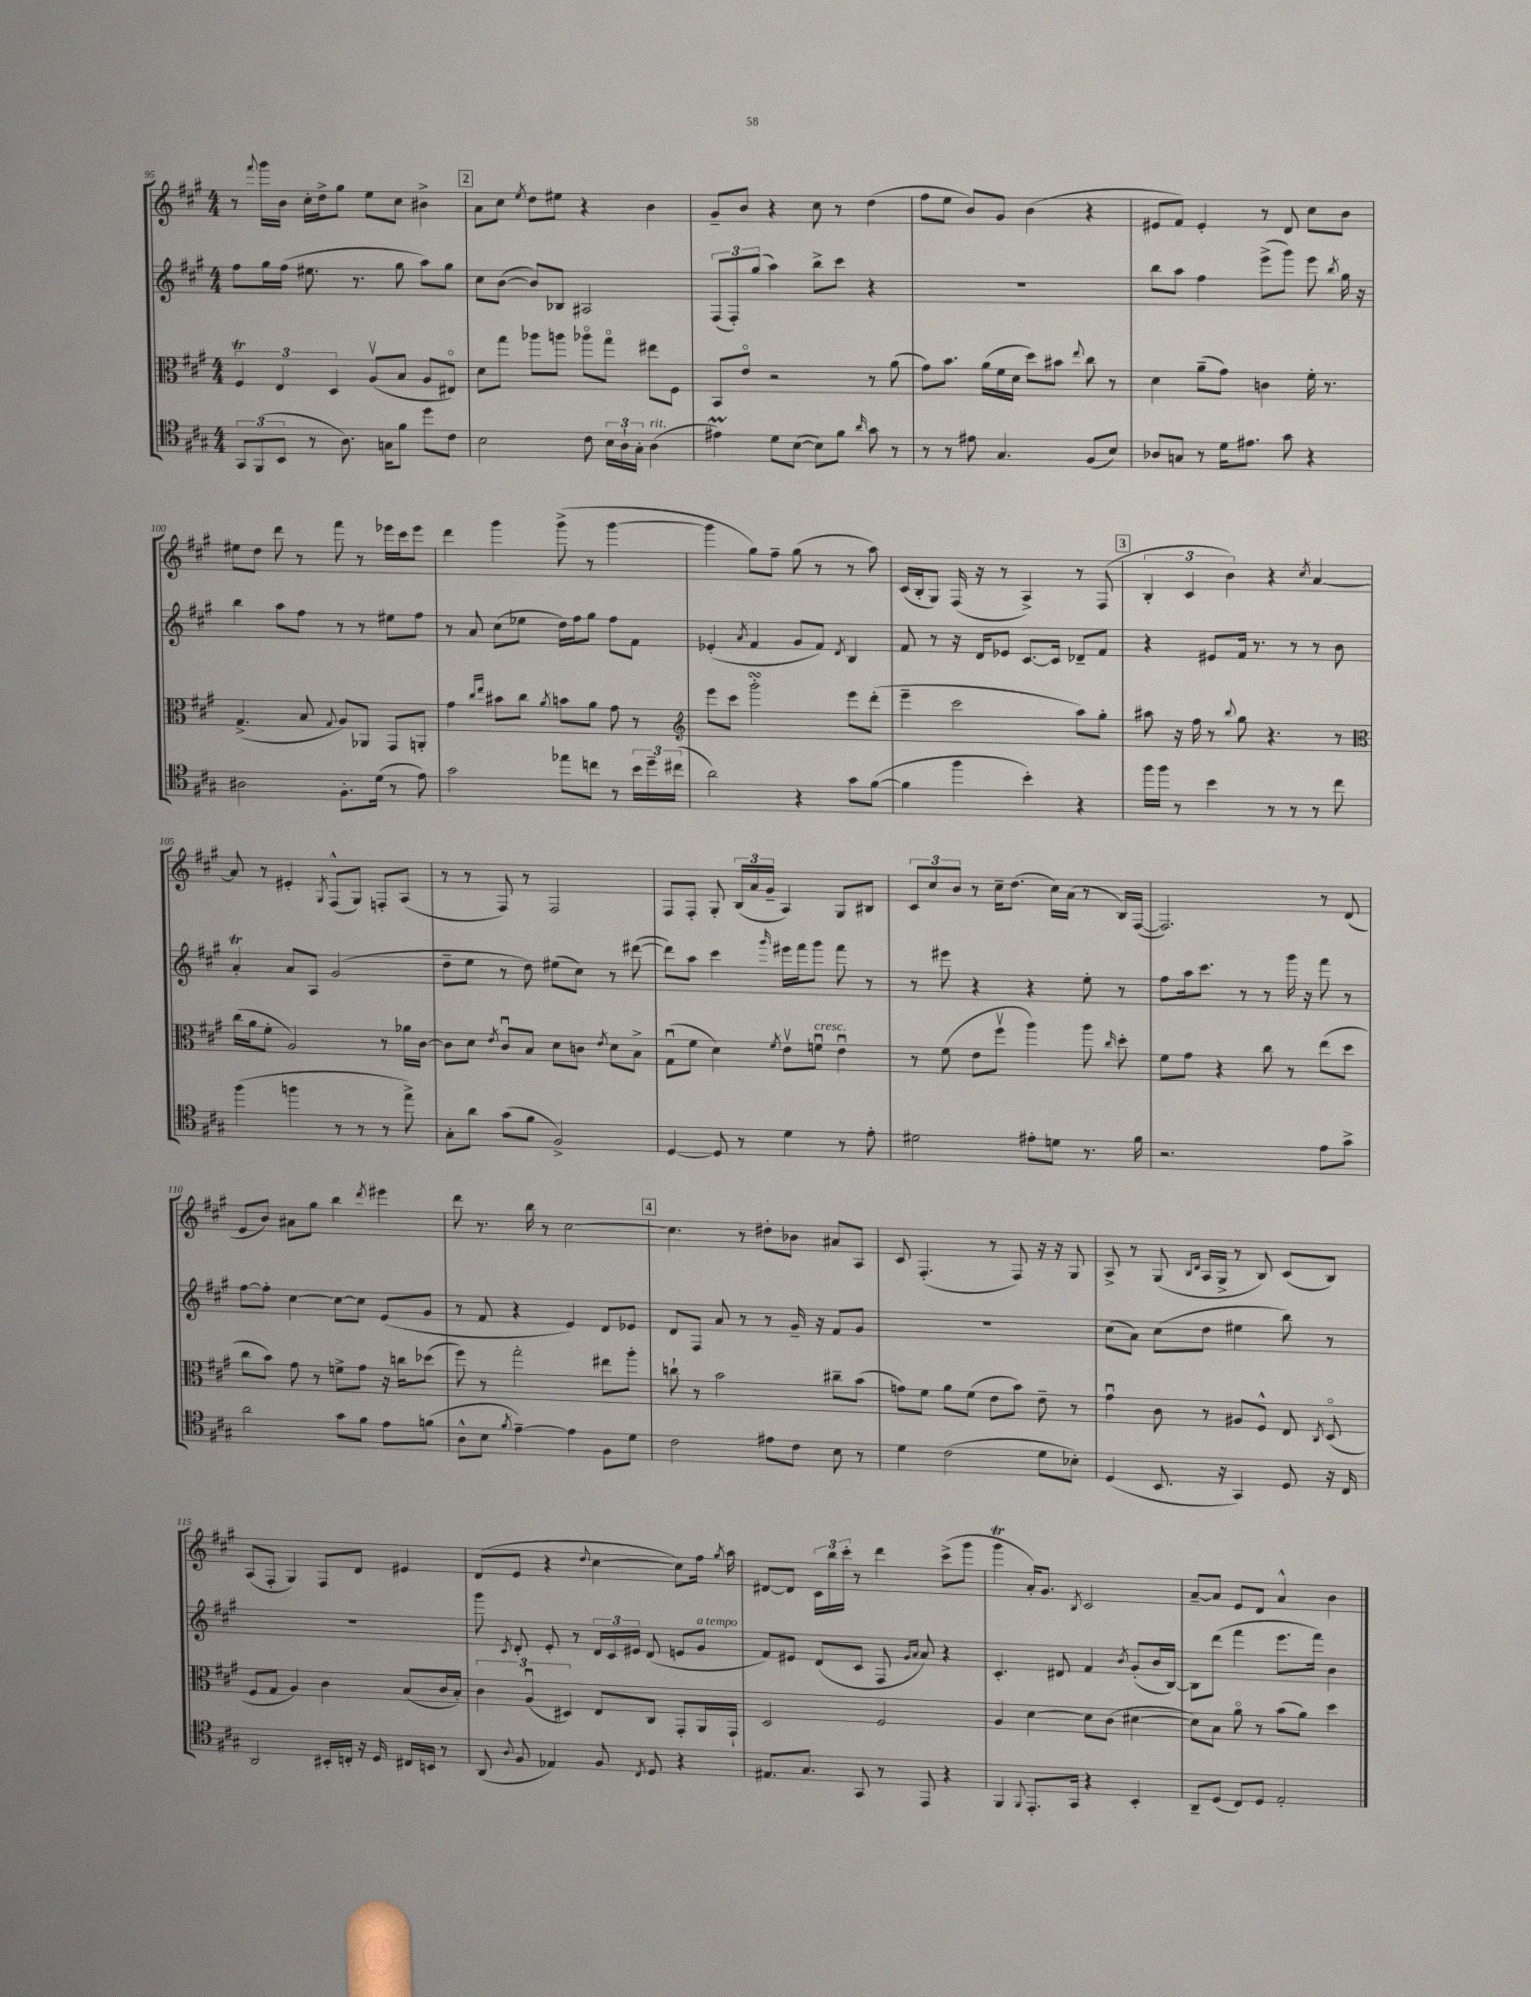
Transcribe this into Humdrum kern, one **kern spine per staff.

**kern	**kern	**kern	**kern
*staff4	*staff3	*staff2	*staff1
*clefC4	*clefC3	*clefG2	*clefG2
*k[f#c#g#]	*k[f#c#g#]	*k[f#c#g#]	*k[f#c#g#]
*M4/4	*M4/4	*M4/4	*M4/4
12GG#	6F#	8ff#	8r
(12FF#	.	.	.
.	.	.	8qqfff#
.	.	16gg#	16ggg#
12BB	6E	.	.
.	.	(16ff#	16b
8r	.	8.ee#	16cc#'
.	.	.	16dd^
.	6D	.	.
8.A)	.	.	8gg#
.	.	8.r	.
.	(8Av	.	8ee
16G	.	.	.
8f#	8B	8gg#	8cc#
8dd	8A	8aa)	4b#^
8c#	8E#o)	8gg#	.
=	=	=	=
2B	8d	8cc#	8a
.	8gg#	([8b	8cc#
.	.	.	8qee
.	8aa-	8b])	8dd
.	8aa	8B-	8ee#
8c#	8aa-o	2A#	4r
24B	8gg#o	.	.
24A`	.	.	.
24G#'	.	.	.
(4A	8ee#	.	4b
.	8F#	.	.
=	=	=	=
4e#)	8BB	(12F#	8g#~
.	.	12F#')	.
.	8eo	.	8b
.	.	(12gg#	.
8d	2r	4aa)	4r
([8B	.	.	.
8B])	.	8bb^	8cc#
8f#	.	8ccc#	8r
16qqa	.	.	.
8g#	8r	4r	(4dd
8r	(8a	.	.
=	=	=	=
8r	8g#)	1r	8ff#
8r	8.b	.	8ee
8e#	.	.	8b)
.	(16a	.	.
4.G#	16f#	.	8g#
.	16d	.	.
.	8dd)	.	(4b
.	8b#	.	.
.	8qqee	.	.
(8F#	8cc#	.	4r
8B)	8r	.	.
=	=	=	=
8A-	4d	8bb	8e#
8G	.	8aa	8f#)
8r	(8a~	4ff#	4e#'
16d	8g#)	.	.
8.e#	.	.	.
.	4c	(8eee^	8r
8g#	.	8ggg#)	8d
4r	16f#'	8eee	8cc#
.	8.r	.	.
.	.	8qbb	.
.	.	16gg#	8b
.	.	16r	.
=	=	=	=
2A#	(4.G#^	4bb	8ee#
.	.	.	8dd
.	.	8aa	8ddd
.	8B	8ff#	8r
.	8qqG#	.	.
8.F#'	8A)	8r	8fff#
.	8AA-	8r	8r
(16d	.	.	.
8r	8GG#	8ee#	16eee-
.	.	.	16ccc#
8e)	8AA'	8ff#	8eee-
=	=	=	=
2g#	4g#	8r	4ddd
.	.	8a	.
.	16qqcc#	.	.
.	16qqee	.	.
.	8b#	(8cc#	4ggg#
.	8cc#	8ee-	.
.	8qa	.	.
8ee-	8b	16dd)	(8ggg#^
.	.	16ff#	.
8cc	8a	8gg#	8r
8r	8g#	8ff#	[4ggg#
24b	8r	8f#	.
24dd~	.	.	.
(24cc#	.	.	.
=	=	=	=
*	*clefG2	*	*
2a)	8eee	(4e-'	4ggg#]
.	8ccc#	.	.
.	.	8qa	.
.	2ggg#'	4f#	8gg#)
.	.	.	8ff#~
4r	.	8g#	(8gg#
.	.	8f#)	8r
.	.	8qd	.
8g#	8eee	4B	8r
([8f#	(8ddd'	.	8aa)
=	=	=	=
4f#]	4eee~	8f#	(16c#
.	.	.	16B'
.	.	8r	8G#)
4ff#	2ccc#	16r	(16F#
.	.	16d	16r
.	.	8e-	8r
4b')	.	[8.c#	4A^)
.	.	16c#]	.
4r	8aa)	8d-~	8r
.	8gg#'	8f#	(8F#
=	=	=	=
16ff#	8aa#	4r	6B'
16ff#	.	.	.
8r	16r	.	.
.	.	.	6c#
.	16ff#	.	.
4b	8r	8e#	.
.	.	.	6b)
.	8qqbb	.	.
.	8gg#	16f#	.
.	.	8.r	.
8r	4.r	.	4r
8r	.	8r	.
.	.	.	8qcc#
8r	.	8r	[4a
8cc#	8r	8b	.
=	=	=	=
*	*clefC3	*	*
(4ff#	(16cc#	4a'	8a]
.	16a	.	.
.	8f#'	.	8r
4ff	2A)	8a	4e#'
.	.	8A	.
.	.	.	8qG#
8r	.	(2g#	(8F#^^
8r	.	.	8G#)
8r	8r	.	8F'
8ee^)	16a-	.	(8A
.	[16c#	.	.
=	=	=	=
8G#'	8c#]	8dd~	8r
8a	8d	8ee	8r
.	8qe	.	.
(8g#	8c#u	8r	8F#)
8f#	8B	8dd)	8r
2F#^)	8d	(8ee#	2F#
.	8c	8cc#)	.
.	8qe	.	.
.	8d	8r	.
.	8B^	([8ddd#	.
=	=	=	=
[4D	(8G#u	8ddd#])	8F#
.	8f#	8aa	8F#'
8D]	4d)	4ccc#	8G#'
8r	.	.	(24B
.	.	.	24a
.	.	.	24g#~
.	8qf#	16qqggg#	.
4d	8ev	16eee#	4A)
.	.	16fff#	.
.	8fu	8ggg#	.
8r	4eu	8fff#	8G#
8e'	.	8r	8B#
=	=	=	=
2d#	8r	8r	12c#
.	.	.	12cc#
.	(8f#	8eee#	.
.	.	.	12b
.	8e	4r	8r
.	8ff#v	.	16cc#~
.	.	.	(8.dd
8e#'	4aa)	4r	.
8d	.	.	16cc#)
.	.	.	(16a
8.r	8aa	8ee'	8r
.	16qqcc#	.	.
.	8dd'	8r	16B)
16f#	.	.	([16F#
=	=	=	=
2.r	8f#	8ff#	2.F#])
.	8g#	16aa	.
.	.	8.ccc#	.
.	4r	.	.
.	.	8r	.
.	8cc#	8r	.
.	8r	16ggg#	.
.	.	16r	.
8e	(8ee	8fff#	8r
8g#^	8dd	8r	(8d
=	=	=	=
2a	8cc#	[8ff#	8e
.	8b)	8ff#']	8b)
.	8g#	[4cc#	8a#
.	8r	.	8gg#
8g#	8f^	8cc#_	4bb
8f#	8g#	8cc#]	.
.	.	.	8qddd
8e	16r	(8e	4eee#
.	16cc	.	.
(8f	(8dd-	8g#	.
=	=	=	=
8A^^	8ff#)	8r	8ddd
8B	8r	8f#	8.r
8qf#	.	.	.
[4e~)	2gg#'	4r	.
.	.	.	16bb
.	.	.	8r
4e]	.	4e)	[2cc#
8F#	8ee#	8d	.
8d	8aa'	8e-	.
=	=	=	=
2c#	8cc`	8d	4.cc#]
.	8r	8F#	.
.	2b	8a	.
.	.	8r	8r
8e#	.	8r	8dd#'
8c#	.	16g#~	8b-
.	.	16r	.
8B	8cc#~	8f#	8a#
8r	(8b	8g#	8A
=	=	=	=
4d	8g)	1r	8c#
.	8f#	.	(4.F#'
(2c#	8a	.	.
.	(8f#	.	.
.	8e	.	8r
.	8b)	.	8F#)
8d	8e~	.	16r
.	.	.	16r
8B-')	8r	.	8G#
=	=	=	=
(4D	4g#u	(8cc#	8A^
.	.	8a)	8r
8.BB	8c#	(8cc#	(8G#
.	.	.	16qqB
.	.	.	16qqd
.	8r	8dd	16A
16r	.	.	16G#^
4GG#)	8A#	4ee#	8r
.	8F#^^	.	8B)
8D	8E	8bb)	(8c#
.	8qC#	.	.
16r	(8Do	8r	8B)
16C#	.	.	.
=	=	=	=
2AA	8F#	1r	(8A
.	8G#	.	8F#'
.	4A)	.	4G#)
16BB#'	4c#	.	8F#
16C'	.	.	.
16r	.	.	8d
16D	.	.	.
16C#	(8B	.	4e#
16BB	.	.	.
8r	16c#	.	.
.	16B')	.	.
=	=	=	=
(8AA	6c#	8ggg#	(8d
8qqA	.	8qc#	.
8F#	.	8d'	8e
.	(6Au	.	.
4E-)	.	8e'	4r
.	6D#)	.	.
.	.	8r	.
.	.	.	8qqdd
8F#	8E	24d	[4cc#
.	.	24c#	.
.	.	24e#	.
8qC#	.	.	.
8D	8C#	(8d	.
4r	8GG#'	8e	8cc#])
.	16AA	8g#	16ff#
.	.	.	8qgg#
.	16GG#`	.	16aa
=	=	=	=
8.E#	2D	8f#)	[8d#
.	.	8e#	8d#]
8.G#	.	.	.
.	.	(8d	24c#
.	.	.	24bb
.	.	.	24ccc#'
8GG#	.	8c#	8r
8r	2F#	8F#	4ddd
.	.	16qqg#	.
.	.	16qqa	.
8EE	.	8a)	.
4r	.	4r	(8ccc#^
.	.	.	8ggg#
=	=	=	=
4FF#	4A	4.c#'	4ggg#
8qqFF#	.	.	.
8.EE'	[4d	.	16a')
.	.	.	8.g#
.	.	8d#	.
16GG#	.	.	.
.	.	.	8qB
4r	8d]	4f#	2c#
.	(8c#	.	.
.	.	8qb	.
4BB'	[4d#	(8g#'	.
.	.	16b	.
.	.	[16B)	.
=	=	=	=
8AA~	8d#])	8B]	[8a~
(8D	8B	(8ddd	8a]
8C#)	8ao	4fff#	8e
8D	8r	.	8d
2E'	(8b	8.eee	4a^^
.	8a)	.	.
.	.	16fff#)	.
.	4dd	4b	4b
==	==	==	==
*-	*-	*-	*-
